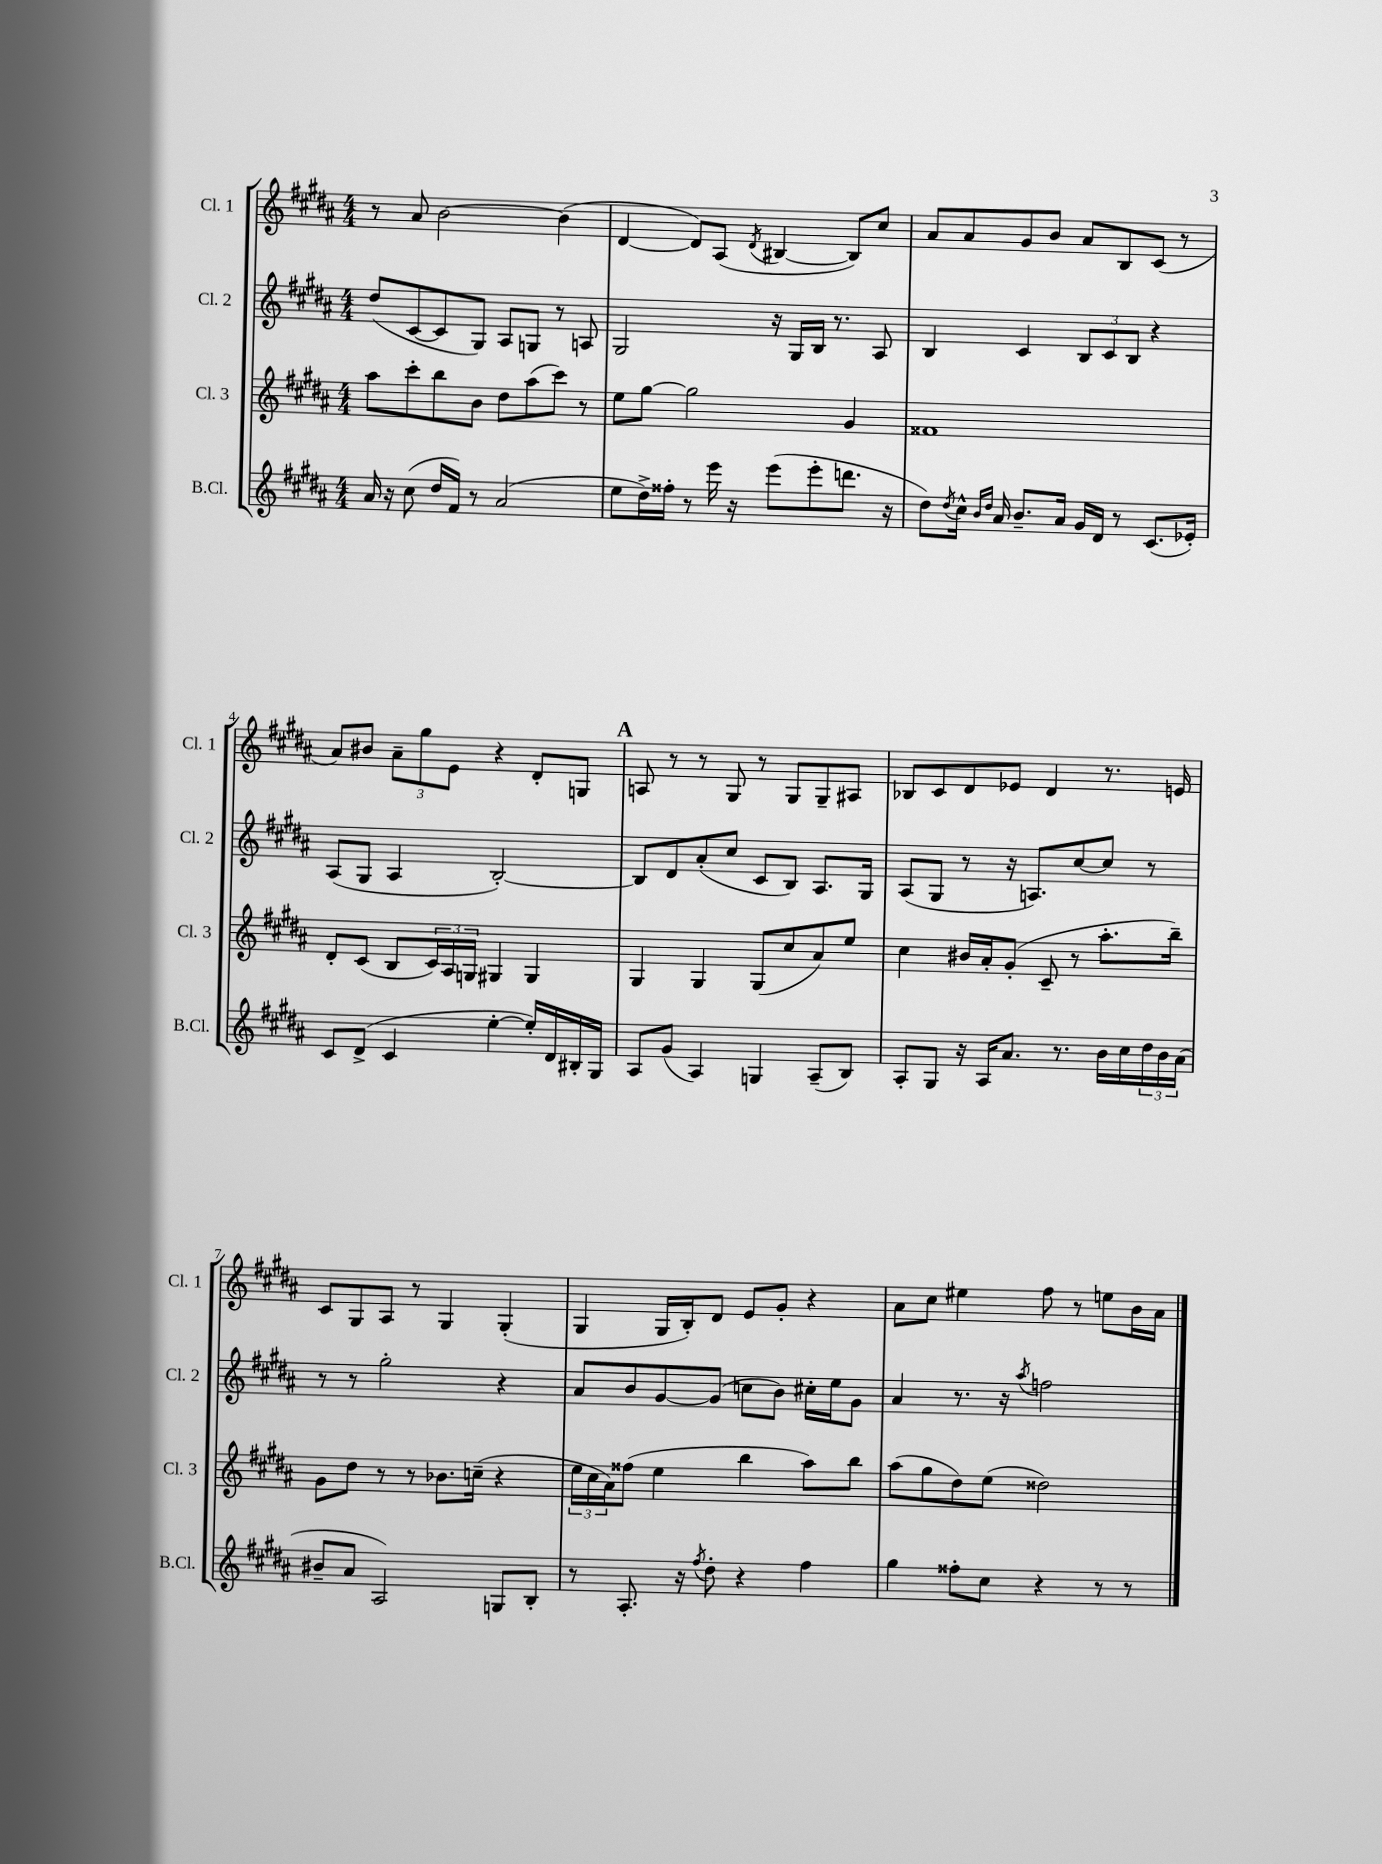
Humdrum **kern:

**kern	**kern	**kern	**kern
*part4	*part3	*part2	*part1
*staff4	*staff3	*staff2	*staff1
*I"B.Cl.	*I"Cl. 3	*I"Cl. 2	*I"Cl. 1
*I'B.Cl.	*I'Cl. 3	*I'Cl. 2	*I'Cl. 1
*clefG2	*clefG2	*clefG2	*clefG2
*k[f#c#g#d#a#]	*k[f#c#g#d#a#]	*k[f#c#g#d#a#]	*k[f#c#g#d#a#]
*M4/4	*M4/4	*M4/4	*M4/4
=1	=1	=1	=1
16a#/	8aa#\L	(8dd#/L	8r
16r	.	.	.
(8cc#\	8ccc#'\	[8c#/	8a#/
16dd#/LL	8bb\	8c#/]	[2b\
16f#/JJ)	.	.	.
8r	8b\J	8G#/J)	.
(2a#/	8dd#\L	8A#/L	.
.	(8aa#\	8Gn/J	.
.	8ccc#\J)	8r	(4b\]
.	8r	8An/	.
=2	=2	=2	=2
8ee\L	8ee\L	2G#/	[4d#/
16dd#^\L)	[8gg#\J	.	.
16ff##X'\JJ	.	.	.
8r	2gg#\]	.	8d#/L])
16eee\	.	.	(8A#/J
16r	.	.	.
.	.	.	8qd#/
(8eee\L	.	16r	[4B#X/
.	.	16G#/LL	.
8eee'\	.	16B/JJ	.
.	.	8.r	.
8.dddn\J	4g#/	.	8B#/L])
.	.	8A#/	8cc#/J
16r	.	.	.
=3	=3	=3	=3
8dd#\L)	1f##X	4B/	8a#/L
8qdd#/	.	.	.
16cc#^^\Jk	.	.	8a#/
16qqb/LL	.	.	.
16qqdd#/JJ	.	.	.
16a#/	.	.	.
8.b~/L	.	4c#/	8g#/
.	.	.	8b/J
16a#/Jk	.	.	.
16g#/LL	.	12B/L	8a#/L
16d#/JJ	.	.	.
.	.	12c#/	.
8r	.	.	8B/
.	.	12B/J	.
(8.c#/L	.	4r	(8c#/J
.	.	.	8r
16e-X'/Jk)	.	.	.
!!LO:LB:g=z
=4	=4	=4	=4
8c#/L	8d#'/L	(8A#/L	8a#/L)
(8d#^/J	(8c#/J	8G#/J	8b#X/J
4c#/	8B/L	4A#/	12a#~\L
.	.	.	12gg#\
.	24c#/L)	.	.
.	24A#/	.	12e\J
.	24Gn/JJ	.	.
[4ee'\	4G#X/	[2B'/)	4r
16ee'/LL])	4G#/	.	8d#'/L
16d#/	.	.	.
16B#X'/	.	.	8Gn/J
16G#/JJ	.	.	.
!!LO:REH:place=s1:t=A
=5	=5	=5	=5
8A#/L	4G#/	8B/L]	8An/
(8g#/J	.	8d#/	8r
4A#/)	4G#/	(8a#'/	8r
.	.	8cc#/J	8G#/
4Gn/	(8G#/L	8c#/L	8r
.	8cc#/	8B/J)	8G#/L
(8A#~/L	8a#/)	8.A#/L	8G#~/
8B/J)	8ee/J	.	8A#X/J
.	.	16G#/Jk	.
=6	=6	=6	=6
8A#'/L	4cc#\	(8A#/L	8B-X/L
8G#/J	.	8G#/J	8c#/
16r	16b#X/LL	8r	8d#/
16A#/KL	16a#'/J	.	.
8.a#/J	(8g#'/J	16r	8e-X/J
.	.	8.An/L)	.
.	8c#~/	.	4d#/
8.r	.	.	.
.	8r	[8cc#/	.
16b\LL	8.aa#'\L	8cc#/J]	8.r
16cc#\	.	.	.
24dd#\	.	8r	.
24b\	.	.	.
.	16bb~\Jk)	.	16en/
(24a#\JJ	.	.	.
!!LO:LB:g=z
=7	=7	=7	=7
8b#X~/L	8g#\L	8r	8c#/L
8a#/J	8dd#\J	8r	8G#/
2A#/)	8r	2gg#'\	8A#/J
.	8r	.	8r
.	8.b-X\L	.	4G#/
.	(16ccn~\Jk	.	.
8Gn/L	4r	4r	(4G#'/
8B'/J	.	.	.
=8	=8	=8	=8
8r	24ee\LL	8a#/L	4G#/
.	24cc#\	.	.
.	24a#\J)	.	.
8.A#'/	(8ff##X\J	8b/	.
.	4ee\	[8g#/	16G#/LL
16r	.	.	16B'/J)
8qff#/	.	.	.
8dd#'\	.	(8g#/J]	8d#/J
4r	4bb\	8ccn\L	8e/L
.	.	8b\J)	8g#'/J
4ff#\	8aa#\L)	16cc#X'\LL	4r
.	.	16ee\J	.
.	8bb\J	8g#\J	.
=9	=9	=9	=9
4gg#\	(8aa#\L	4a#/	8a#\L
.	8gg#\	.	8cc#\J
8ff##X'\L	8dd#\)	8.r	4ee#X\
8cc#\J	(8ee\J	.	.
.	.	16r	.
.	.	8qaa#/	.
4r	2dd##X\)	2ffn\	8ff#\
.	.	.	8r
8r	.	.	8een\L
8r	.	.	16b\L
.	.	.	16a#\JJ
==	==	==	==
*-	*-	*-	*-
